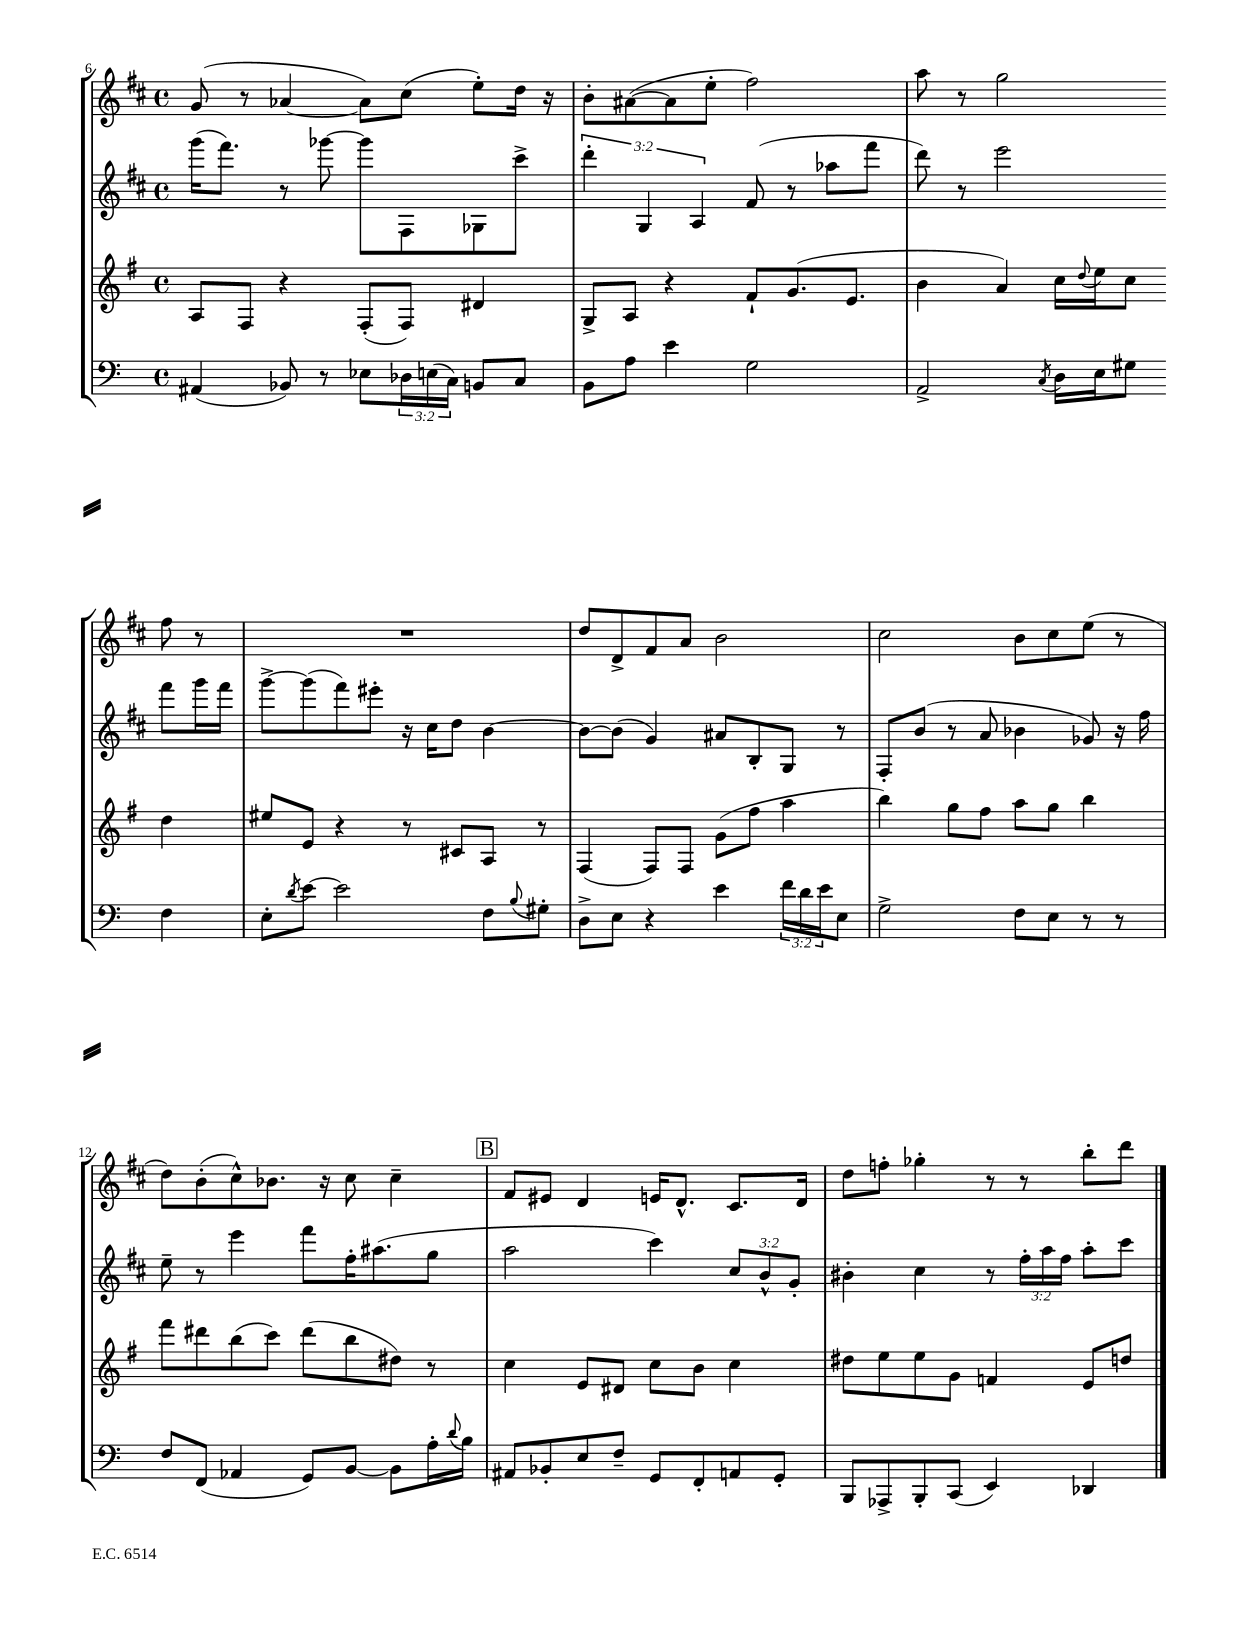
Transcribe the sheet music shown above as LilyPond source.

<<
\new StaffGroup <<
\new Staff = "s0" {
    \clef treble \key d \major \defaultTimeSignature \time 4/4
    g'8( r8 aes'4~ aes'8) cis''8( e''8-.) d''16 r16 |
    b'8-. ais'8~( ais'8 e''8-. fis''2) |
    a''8 r8 g''2 fis''8 r8 |
    R1 |
    d''8 d'8-> fis'8 a'8 b'2 |
    cis''2 b'8 cis''8 e''8( r8 |
    d''8) b'8-.( cis''8-^) bes'8. r16 cis''8 cis''4-- |
    \mark \markup { \box "B" } fis'8 eis'8 d'4 e'16 d'8.-^ cis'8. d'16 |
    d''8 f''8-. ges''4-. r8 r8 b''8-. d'''8 \bar "|." |
}
\new Staff = "s1" {
    \clef treble \key d \major \defaultTimeSignature \time 4/4 \override Staff.TupletNumber.text = #tuplet-number::calc-fraction-text
    g'''16( fis'''8.) r8 ges'''8~ ges'''8 fis8 ges8 cis'''8-> |
    \tuplet 3/2 { d'''4-. g4 a4 } fis'8( r8 aes''8 fis'''8 |
    d'''8) r8 e'''2 fis'''8 g'''16 fis'''16 |
    g'''8~-> g'''8( fis'''8) eis'''8-. r16 cis''16 d''8 b'4~ |
    b'8~ b'8( g'4) ais'8 b8-. g8 r8 |
    fis8-. b'8( r8 a'8 bes'4 ges'8) r16 fis''16 |
    e''8-- r8 e'''4 fis'''8 fis''16-. ais''8.( g''8 |
    \mark \markup { \box "B" } a''2 cis'''4) \tuplet 3/2 { cis''8 b'8-^ g'8-. } |
    bis'4-. cis''4 r8 \tuplet 3/2 { fis''16-. a''16 fis''16 } a''8-. cis'''8 \bar "|." |
}
\new Staff = "s2" {
    \clef treble \key g \major \defaultTimeSignature \time 4/4
    a8 fis8 r4 fis8-.( fis8) dis'4 |
    g8-> a8 r4 fis'8-! g'8.( e'8. |
    b'4 a'4) c''16 \appoggiatura { d''8 } e''16 c''8 d''4 |
    eis''8 e'8 r4 r8 cis'8 a8 r8 |
    fis4( fis8) fis8 g'8( fis''8 a''4 |
    b''4) g''8 fis''8 a''8 g''8 b''4 |
    fis'''8 dis'''8 b''8( c'''8) dis'''8( b''8 dis''8) r8 |
    \mark \markup { \box "B" } c''4 e'8 dis'8 c''8 b'8 c''4 |
    dis''8 e''8 e''8 g'8 f'4 e'8 d''8 \bar "|." |
}
\new Staff = "s3" {
    \clef bass \key c \major \defaultTimeSignature \time 4/4 \override Staff.TupletNumber.text = #tuplet-number::calc-fraction-text
    ais,4( bes,8) r8 ees8 \tuplet 3/2 { des16 e16( c16) } b,8 c8 |
    b,8 a8 e'4 g2 |
    a,2-> \acciaccatura { c8 } d16 e16 gis8 f4 |
    e8-. \acciaccatura { d'8 } e'8~ e'2 f8 \appoggiatura { b8 } gis8-. |
    d8-> e8 r4 e'4 \tuplet 3/2 { f'16 d'16 e'16 } e8 |
    g2-> f8 e8 r8 r8 |
    f8 f,8( aes,4 g,8) b,8~ b,8 a16-. \appoggiatura { d'8 } b16 |
    \mark \markup { \box "B" } ais,8 bes,8-. e8 f8-- g,8 f,8-. a,8 g,8-. |
    b,,8 aes,,8-> b,,8-. c,8( e,4) des,4 \bar "|." |
}
>>
>>
\layout { \context { \Score currentBarNumber = #6 } }
